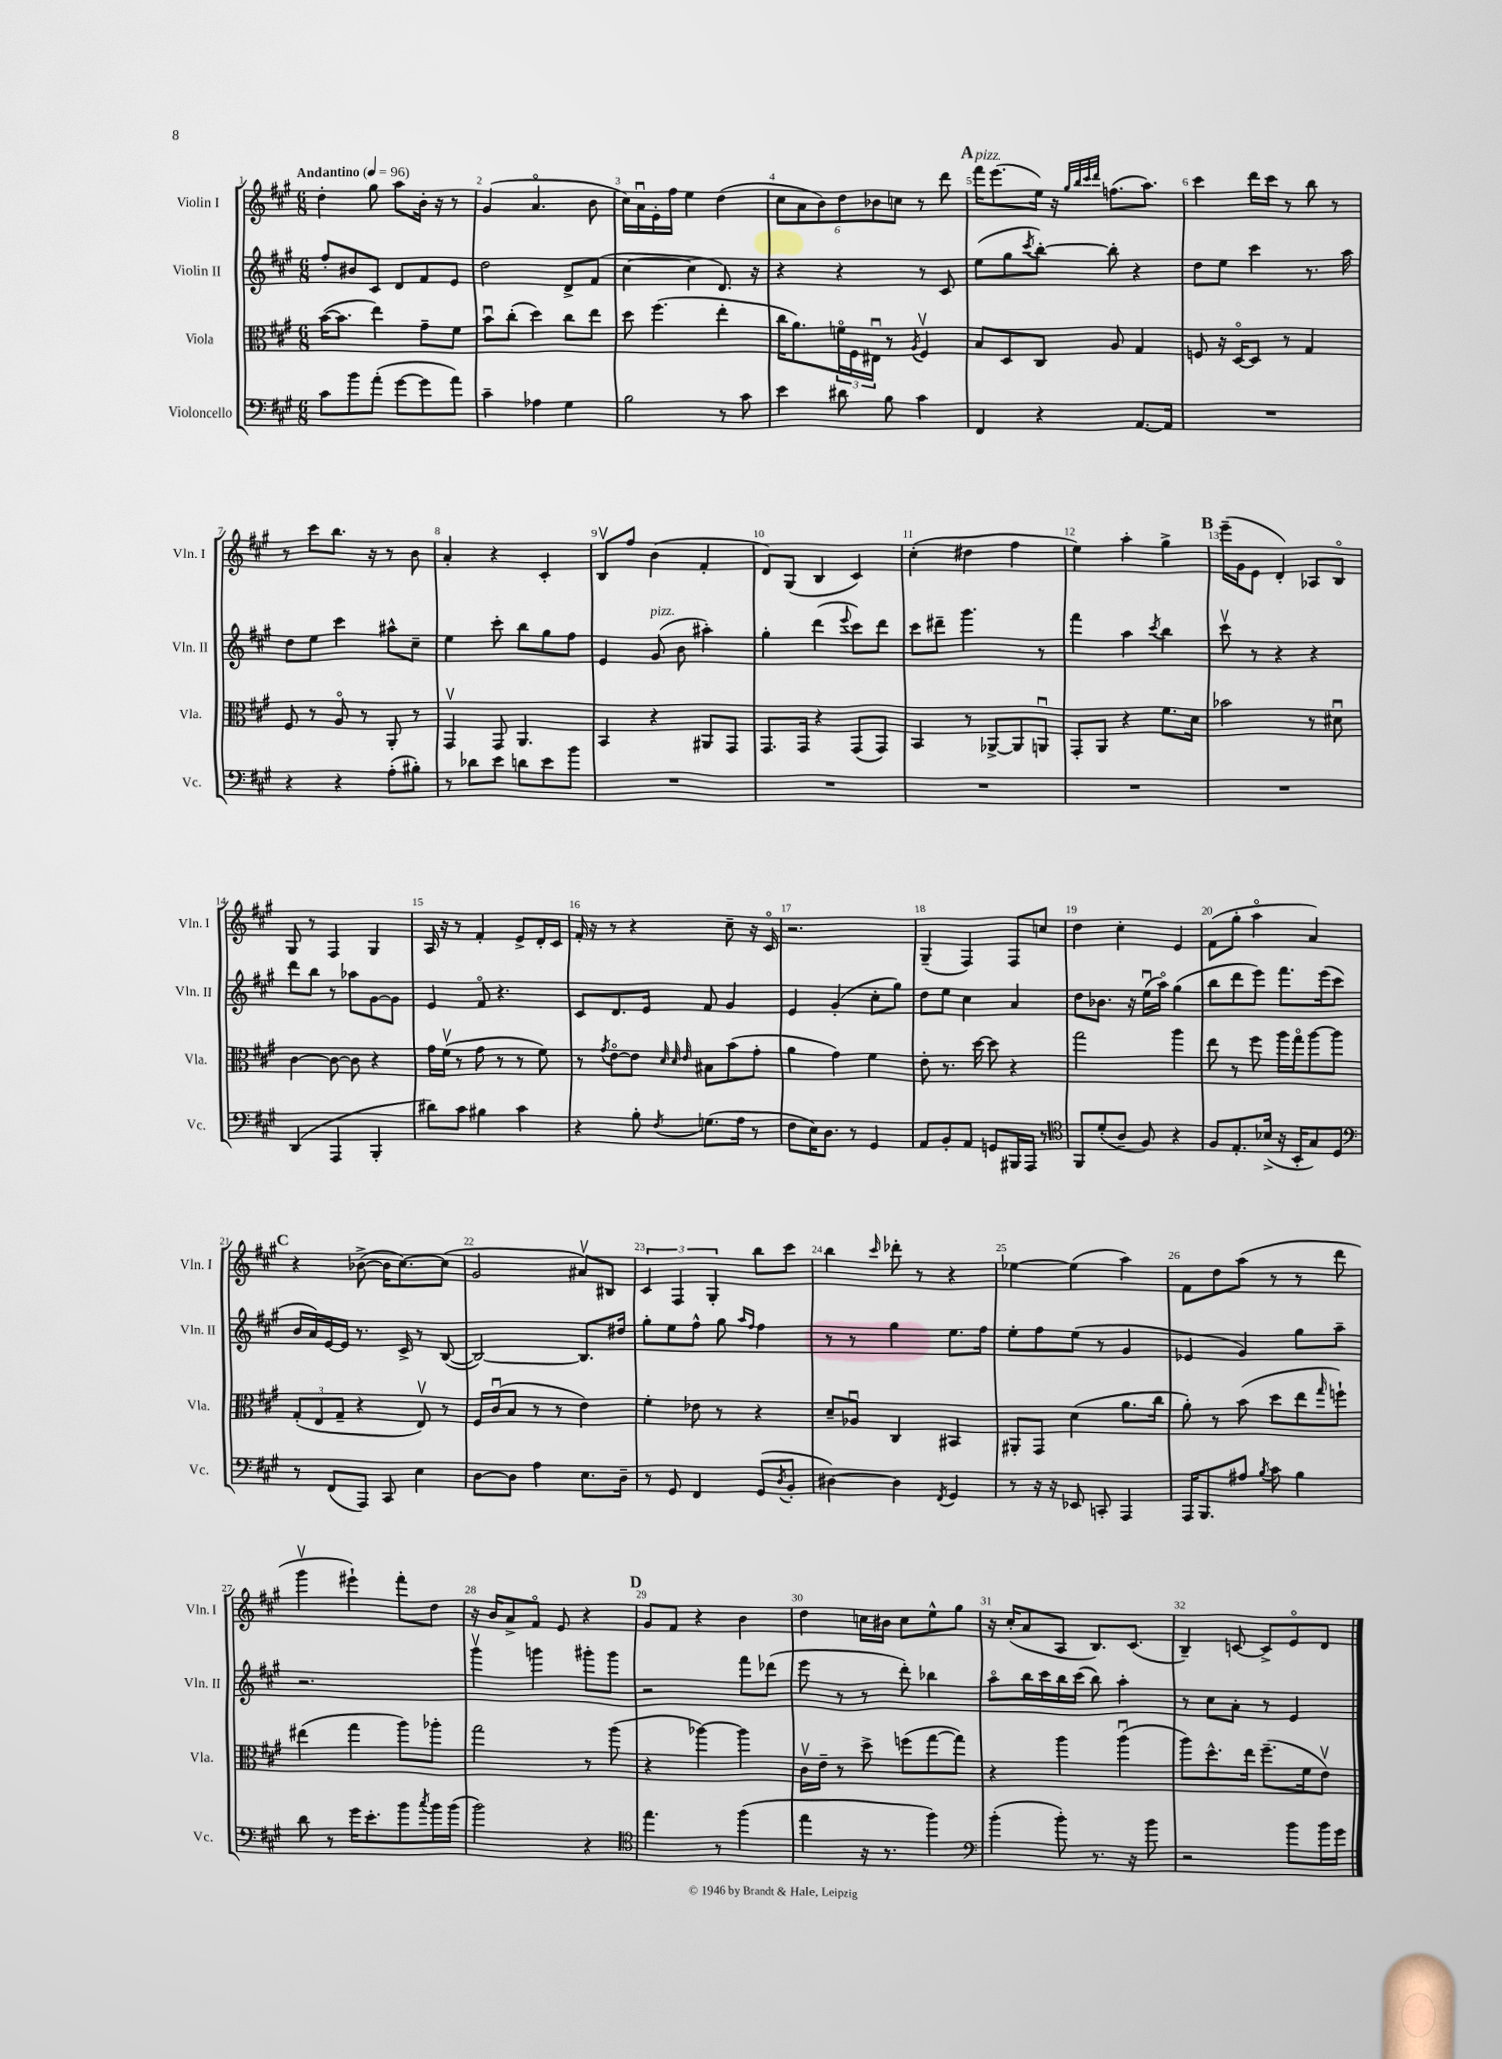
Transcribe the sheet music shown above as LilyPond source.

<<
\new StaffGroup <<
\new Staff = "s0" \with { instrumentName = "Violin I" shortInstrumentName = "Vln. I" } {
    \clef treble \key a \major \numericTimeSignature \time 6/8 \tempo "Andantino" 4 = 96
    d''4-. gis''8 a''8 b'16-. r16 r8 |
    gis'4( a'4.\flageolet b'8 |
    cis''16) a'16\downbow e'16-. fis''16 e''4 d''4( |
    \tuplet 6/4 { cis''8 a'8 b'8) d''8 bes'8 c''8 } r8 d'''8 |
    \mark \markup { \bold "A" } fis'''16^\markup { \italic "pizz." } e'''8.( e''16) r16 \grace { gis''32 b''32 cis'''32 d'''32 } f''8.( a''8.) |
    cis'''4 d'''16 cis'''16 r8 b''8 r8 |
    r8 cis'''8 b''8. r16 r8 b'8 |
    a'4-. r4 cis'4-. |
    b8\upbow fis''8 b'4( fis'4-. |
    d'8) gis8( b4 cis'4) |
    cis''4-.( dis''4 fis''4 |
    e''4) a''4-. gis''4-> |
    \mark \markup { \bold "B" } e'''16--( gis'16 e'8 d'4-.) aes8 b8\flageolet |
    gis8 r8 fis4 gis4 |
    a16 r16 r8 fis'4-. e'8-> d'16-. cis'16 |
    fis'16-. r16 r8 r4 cis''8-- r16 cis'16\flageolet |
    r2. |
    gis4--( fis4) fis8 c''8 |
    d''4 cis''4-. e'4 |
    fis'8( gis''8-. a''4\flageolet a'4) |
    \mark \markup { \bold "C" } r4 bes'8~->( bes'16 cis''8.~) cis''8( |
    gis'2 ais'8\upbow) bis8 |
    \tuplet 3/2 { cis'4 fis4 gis4-. } b''8 cis'''8 |
    b''4 \grace { cis'''16 } des'''8-. r8 r4 |
    ees''4~ ees''4( a''4) |
    fis'8 d''8 a''8( r8 r8 d'''8 |
    gis'''4\upbow eis'''4-!) fis'''8-. d''8 |
    r16 b'16 a'8-> fis'8\flageolet e'8 r4 |
    \mark \markup { \bold "D" } gis'8 fis'8 r4 b'4 |
    d''4 c''16 bis'16 c''8 e''8-^ gis''8 |
    r16 cis''16-.( a'8 a8 b8.) cis'8.( |
    b4--) c'8~ c'8-> e'8\flageolet d'8 \bar "|." |
}
\new Staff = "s1" \with { instrumentName = "Violin II" shortInstrumentName = "Vln. II" } {
    \clef treble \key a \major \numericTimeSignature \time 6/8
    fis''8-. bis'8 cis'8 d'8 fis'8 e'8 |
    d''2 d'8-> fis'8( |
    cis''4~ cis''4 d'8.) r16 |
    r4 r4 r8 cis'8 |
    \mark \markup { \bold "A" } e''8( gis''8 \acciaccatura { cis'''8 } b''8~-.) b''8-. r4 |
    d''8 e''8 cis'''4 r8. a''16 |
    d''8 e''8 cis'''4 ais''8-^ cis''8-- |
    e''4 cis'''8-. b''8 gis''8 fis''8 |
    e'4 gis'8^\markup { \italic "pizz." }( b'8 ais''4-.) |
    gis''4-. d'''4( \appoggiatura { e'''8 } cis'''8) d'''8 |
    cis'''8 dis'''8-- gis'''4. r8 |
    fis'''4 a''4 \acciaccatura { cis'''8 } b''4 |
    \mark \markup { \bold "B" } cis'''8\upbow r8 r4 r4 |
    d'''8 b''8 r8 aes''8 gis'8~ gis'8 |
    e'4 fis'8\flageolet r4. |
    cis'8 d'8. e'16 fis'8 gis'4 |
    e'4 gis'4-.( cis''8-. gis''8) |
    d''8 e''8 cis''4 a'4 |
    d''8 bes'8. r16 e''16\downbow( a''16\flageolet) gis''4( |
    b''8 d'''8 e'''8) fis'''8. e'''16( cis'''8 |
    \mark \markup { \bold "C" } b'16 a'16) e'16~ e'16 r8. cis'16-> r8 b8~( |
    b2~) b8. dis''16 |
    gis''8-. e''8 fis''8-^ gis''8 \grace { a''16 fis''16 } fis''4 |
    r8 r8 gis''4 e''8. fis''16 |
    e''8-. fis''8 e''8( r8 gis'4 |
    ees'4 gis'4) gis''8 a''8-- |
    r2. |
    gis'''4\upbow g'''4 gis'''8-. gis'''8 |
    \mark \markup { \bold "D" } r2 fis'''8 des'''8( |
    e'''8 r8 r8 d'''8-.) bes''4 |
    a''8\flageolet b''16 cis'''16 b''16 cis'''16( b''8) a''4-. |
    r8 cis''8 a'8-. r8 e'4 \bar "|." |
}
\new Staff = "s2" \with { instrumentName = "Viola" shortInstrumentName = "Vla." } {
    \clef alto \key a \major \numericTimeSignature \time 6/8
    b'16~( b'8. e''4) gis'8-- fis'8 |
    b'8\downbow cis''8-.( d''4) cis''8 e''8 |
    d''8 fis''4.( e''4-. |
    cis''16 a'8.) \tuplet 3/2 { f'16\flageolet fis16 eis16\downbow } r8 \acciaccatura { a8 } fis4\upbow |
    \mark \markup { \bold "A" } b8 d8 cis8 a8 gis4 |
    f8 r16 d16~\flageolet d8 r8 gis4 |
    fis8 r8 a8\flageolet r8 a,8-. r8 |
    gis,4\upbow gis,8 a,4. |
    b,4 r4 ais,8 gis,8 |
    gis,8. gis,16 r4 gis,8( gis,8) |
    b,4 r8 aes,8~-> aes,8 a,8\downbow |
    gis,8-. a,8 r4 fis'8. d'16 |
    \mark \markup { \bold "B" } bes'2 r8 dis'8\downbow |
    cis'4~ cis'8~ cis'8 r4 |
    gis'16 fis'16\upbow( r8 gis'8 r8 r8 fis'8) |
    r8 \acciaccatura { gis'8 } e'8~\flageolet e'8 \grace { d'32 d'32 e'32 } bis8 b'8( gis'8-. |
    a'4 gis'4) fis'4 |
    e'8-. r8. d''16~ d''8 r4 |
    gis''2 a''4 |
    e''8 r8 fis''8 a''16 gis''16\flageolet a''8~ a''8 |
    \mark \markup { \bold "C" } \tuplet 3/2 { gis8-.( e8 gis8-- } r4 e8\upbow) r8 |
    fis16 cis'16\downbow( b8 r8 r8 e'4) |
    fis'4-. ees'8 r8 r4 |
    d'8-- aes8\downbow cis4 bis,4 |
    ais,8-. gis,8 d'4( a'8. cis''16 |
    a'8-.) r8 b'8( d''8 e''8 \grace { gis''16 } f''8-!) |
    eis''4( gis''4 a''8) aes''8-. |
    gis''2 r8 a''8( |
    \mark \markup { \bold "D" } r4 aes''4~) aes''4 |
    cis'16\upbow e'16-- r8 d''8-> f''8( gis''8~ gis''8) |
    r4 a''4 a''4\downbow( |
    a''8) d''8.-^ e''16 fis''8.--( fis'16 e'8\upbow) \bar "|." |
}
\new Staff = "s3" \with { instrumentName = "Violoncello" shortInstrumentName = "Vc." } {
    \clef bass \key a \major \numericTimeSignature \time 6/8
    cis'8 b'8 a'8-.( gis'8~ gis'8 a'8) |
    cis'4-- aes4 gis4 |
    b2 r8 cis'8 |
    e'4 dis'8 b8 cis'4 |
    \mark \markup { \bold "A" } fis,4 r4 a,8.~ a,16 |
    R2. |
    r4 r4 a8-.( bis8-.) |
    r8 des'8 e'8 d'8 e'8 b'8 |
    R2. |
    R2. |
    R2. |
    R2. |
    \mark \markup { \bold "B" } R2. |
    d,4( a,,4 b,,4-. |
    dis'8) cis'8 bis4 cis'4 |
    r4 b8-. \acciaccatura { fis8 } g8.( a16 r8 |
    fis8 e16) d8. r8 gis,4 |
    a,8 b,8-. a,8 g,8 bis,,16 a,,16 r8 |
    \clef tenor fis,8 d'8-.( a8-- fis8) r4 |
    fis8 e8.-. bes16->( r16 b,16-. gis8) d8 |
    \mark \markup { \bold "C" } \clef bass r8 fis,8( a,,8) cis,8 e4 |
    d8~ d8 a4 e8. d16-- |
    r8 gis,8 fis,4 gis,8( \acciaccatura { d8 } b,8-. |
    dis4~) dis4 \acciaccatura { fis,8 } gis,4 |
    r8 r16 r16 ees,8 c,8-. a,,4 |
    a,,16 b,,8. ais8 \acciaccatura { b8 } cis'8 b4 |
    d'8 r8 gis'16 e'8.-. b'8 \acciaccatura { cis''8 } b'16 b'16( |
    b'2) r4 |
    \mark \markup { \bold "D" } \clef tenor e''4. r8 fis''4( |
    e''4 r16 r8. fis''4) |
    \clef bass b'4-.( b'8-.) r8. r16 b'8 |
    r2 b'8 b'16 gis'16 \bar "|." |
}
>>
>>
\layout { \context { \Score \override BarNumber.break-visibility = ##(#f #t #t) barNumberVisibility = #all-bar-numbers-visible } }
